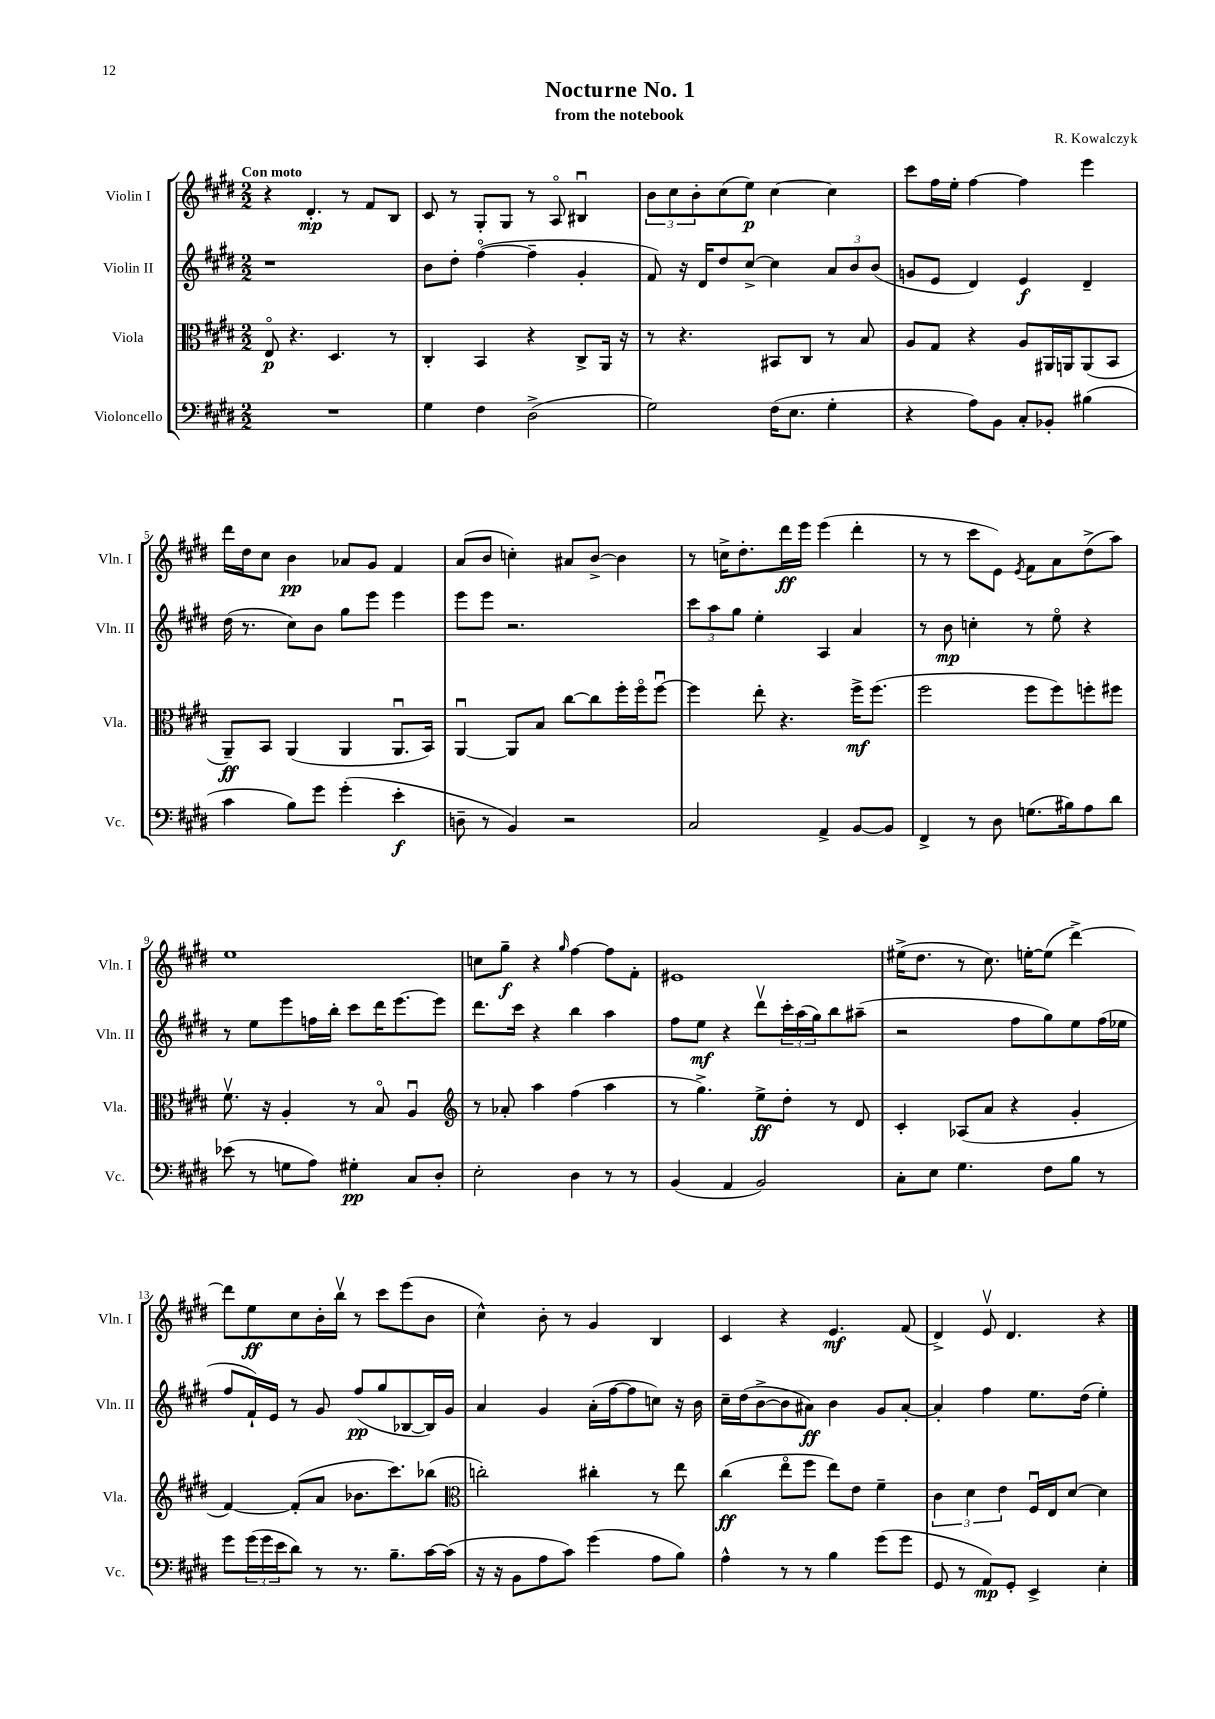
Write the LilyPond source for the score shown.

\header { title = "Nocturne No. 1" composer = "R. Kowalczyk" subtitle = "from the notebook" }
<<
\new StaffGroup <<
\new Staff = "s0" \with { instrumentName = "Violin I" shortInstrumentName = "Vln. I" } {
    \clef treble \key e \major \numericTimeSignature \time 2/2 \tempo "Con moto"
    r4 dis'4.-.\mp r8 fis'8 b8 |
    cis'8 r8 gis8-. gis8 r8 a8\flageolet bis4\downbow |
    \tuplet 3/2 { b'8 cis''8 b'8-. } cis''8( e''8\p) cis''4~ cis''4 |
    cis'''8 fis''16 e''16-. fis''4~ fis''4 e'''4 |
    dis'''16 dis''16 cis''8 b'4\pp aes'8 gis'8 fis'4 |
    a'8( b'8 c''4-.) ais'8 b'8~-> b'4 |
    r8 c''16-> dis''8.-. dis'''16\ff e'''16 e'''4( dis'''4-. |
    r8 r8 cis'''8 e'8) \acciaccatura { e'8 } fis'8 a'8 dis''8->( a''8) |
    e''1 |
    c''8 gis''8--\f r4 \grace { gis''16 } fis''4~ fis''8 fis'8-. |
    eis'1 |
    eis''16->( dis''8. r8 cis''8.) e''16~-. e''8( dis'''4~->) |
    dis'''8 e''8\ff cis''8 b'16-. b''16\upbow r8 cis'''8 e'''8( b'8 |
    cis''4-^) b'8-. r8 gis'4 b4 |
    cis'4 r4 e'4.\mf fis'8( |
    dis'4->) e'8\upbow dis'4. r4 \bar "|." |
}
\new Staff = "s1" \with { instrumentName = "Violin II" shortInstrumentName = "Vln. II" } {
    \clef treble \key e \major \numericTimeSignature \time 2/2
    r1 |
    b'8 dis''8-. fis''4~\flageolet( fis''4-- gis'4-. |
    fis'8) r16 dis'16 dis''8 cis''8~-> cis''4 \tuplet 3/2 { a'8 b'8 b'8( } |
    g'8 e'8 dis'4) e'4\f dis'4-- |
    dis''16( r8. cis''8) b'8 gis''8 e'''8 e'''4 |
    e'''8 e'''8 r2. |
    \tuplet 3/2 { cis'''8 a''8 gis''8 } e''4-. a4 a'4 |
    r8 b'8\mp c''4-. r8 e''8\flageolet r4 |
    r8 e''8 e'''8 f''16 b''16-. cis'''8 dis'''16 e'''8.~ e'''8 |
    dis'''8. cis'''16 r4 b''4 a''4 |
    fis''8 e''8\mf r4 dis'''8\upbow \tuplet 3/2 { cis'''16-. a''16( gis''16) } b''8 ais''8--( |
    r2 fis''8 gis''8) e''8 fis''16( ees''16 |
    fis''8 fis'16-!) e'16 r8 gis'8 fis''8\pp( gis''8 bes8~ bes16) gis'16 |
    a'4 gis'4 a'16-.( fis''16~ fis''8 c''8) r16 b'16 |
    cis''16-- dis''16( b'8~-> b'8 ais'8\ff) b'4 gis'8 ais'8~-. |
    ais'4-. fis''4 e''8. dis''16( e''4-.) \bar "|." |
}
\new Staff = "s2" \with { instrumentName = "Viola" shortInstrumentName = "Vla." } {
    \clef alto \key e \major \numericTimeSignature \time 2/2
    e8\flageolet\p r4. dis4. r8 |
    cis4-. b,4 r4 cis8-> a,16 r16 |
    r8 r4. bis,8 cis8 r8 b8 |
    a8 gis8 r4 a8 ais,16 a,16 a,8( b,8 |
    a,8--\ff) b,8 a,4( a,4 a,8.\downbow b,16) |
    a,4~\downbow a,8 b8 cis''8~ cis''8 fis''16-. fis''16\flageolet fis''8~\downbow |
    fis''4 e''8-. r4. fis''16->\mf fis''8.( |
    fis''2 fis''8 fis''8) f''8-. fis''8 |
    fis'8.\upbow r16 a4-. r8 b8\flageolet a4\downbow |
    \clef treble r8 aes'8-. a''4 fis''4( a''4 |
    r8 gis''4.->) e''8->\ff dis''8-. r8 dis'8 |
    cis'4-. aes8( a'8 r4 gis'4-. |
    fis'4~) fis'8-.( a'8 bes'8. cis'''8.) bes''8( |
    \clef alto c''2-.) cis''4-. r8 e''8 |
    cis''4\ff( e''8\flageolet fis''8 e''8) e'8 fis'4-- |
    \tuplet 3/2 { cis'4 dis'4 e'4 } fis16\downbow e16 dis'8~ dis'4 \bar "|." |
}
\new Staff = "s3" \with { instrumentName = "Violoncello" shortInstrumentName = "Vc." } {
    \clef bass \key e \major \numericTimeSignature \time 2/2
    R1 |
    gis4 fis4 dis2->( |
    gis2) fis16( e8. gis4-. |
    r4 a8) b,8 cis8-. bes,8-. bis4( |
    cis'4 b8) gis'8 gis'4-.( e'4-.\f |
    d8-- r8 b,4) r2 |
    cis2 a,4-> b,8~ b,8 |
    fis,4-> r8 dis8 g8.( bis16) a8 dis'8 |
    ees'8( r8 g8 a8) gis4-.\pp cis8 dis8-. |
    e2-. dis4 r8 r8 |
    b,4( a,4 b,2) |
    cis8-. e8 gis4. fis8 b8 r8 |
    gis'8 \tuplet 3/2 { gis'16( gis'16 e'16 } dis'8) r8 r8. b8.-- cis'16~ cis'16( |
    r16 r16 b,8 a8 cis'8) gis'4( a8 b8) |
    a4-^ r8 r8 b4 gis'8( gis'8 |
    gis,8 r8 a,8\mp) gis,8-. e,4-> e4-. \bar "|." |
}
>>
>>
